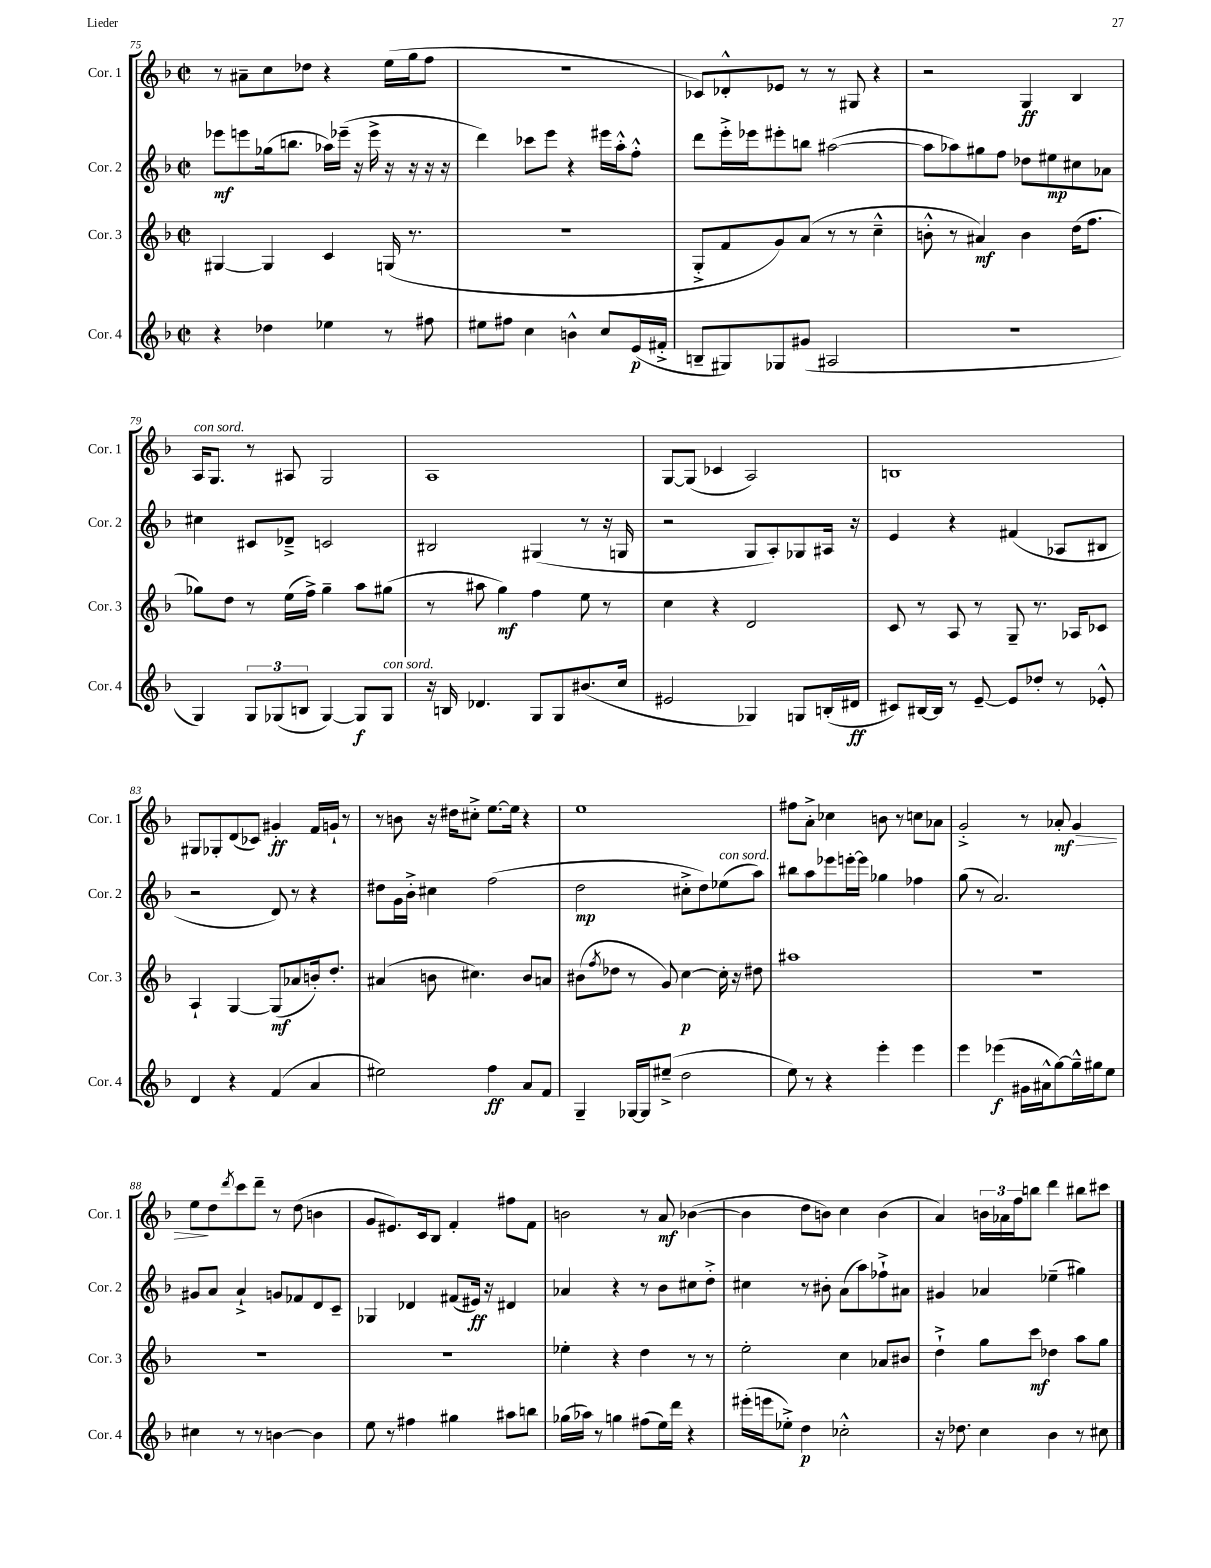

**kern	**kern	**kern	**kern
*staff4	*staff3	*staff2	*staff1
*clefG2	*clefG2	*clefG2	*clefG2
*k[b-]	*k[b-]	*k[b-]	*k[b-]
*M2/2	*M2/2	*M2/2	*M2/2
*met(c|)	*met(c|)	*met(c|)	*met(c|)
4r	[4G#/	8eee-\L	8r
.	.	8eee\	8a#~\L
4dd-\	4G#/]	(16gg-\k	8cc\
.	.	8.bb\J	.
.	.	.	8dd-\J
4ee-\	4c/	16aa-\LL)	4r
.	.	(16eee-~\JJ	.
.	.	16r	.
.	.	16eee-^\	.
8r	(16G/	16r	(16ee\LL
.	8.r	16r	16gg\J
8ff#\	.	16r	8ff\J
.	.	16r	.
=	=	=	=
8ee#\L	1r	4ddd\)	1r
8ff#\J	.	.	.
4cc\	.	8ccc-\L	.
.	.	8eee\J	.
4b^^\	.	4r	.
8cc/L	.	16eee#\LL	.
.	.	16aa'^^\J	.
(16e/L	.	8ff'^^\J	.
16f#'^/JJ	.	.	.
=	=	=	=
8B~/L	8G'^/L	8ddd\L	8c-/L)
8G#/)	8f/	16eee'^\L	8d-'^^/
.	.	16eee-\J	.
8G-/	8g/)	8eee#'\	8e-/J
(8g#/J	(8a/J	8bb\J	8r
2A#/	8r	([2aa#\	8r
.	8r	.	8G#/
.	4cc~^^\	.	4r
=	=	=	=
1r	8b'^^\	8aa#\]L	2r
.	8r	8aa-\)	.
.	4a#/)	8gg#\	.
.	.	8ff\J	.
.	4b\	8dd-\L	4G/
.	.	8ee#\	.
.	(16dd\LK	8cc#\	4B-/
.	8.ff\J	.	.
.	.	8a-\J	.
=	=	=	=
4G/)	8gg-\L)	4cc#\	16A/LK
.	.	.	8.G/J
.	8dd\J	.	.
12G/L	8r	8c#/L	8r
(12G-/	.	.	.
.	(16ee\LL	8d-~^/J	8A#/
12B/J	.	.	.
.	16ff^\JJ)	.	.
[4G-/)	4gg-~\	2c/	2G/
8G-/]L	8aa\L	.	.
8G-/J	(8gg#\J	.	.
=	=	=	=
16r	8r	2B#/	1A
16B/	.	.	.
4.d-/	8aa#\	.	.
.	4gg\)	.	.
8G/L	4ff\	(4G#/	.
8G/	.	.	.
(8.b#/	8ee\	8r	.
.	8r	16r	.
16cc/Jk	.	16G/	.
=	=	=	=
2e#/	4cc\	2r	[8G/L
.	.	.	(8G/]J
.	4r	.	4c-/
4G-/)	2d/	8G/L	2A/)
.	.	8A'/)	.
8G/L	.	8G-/	.
(16B'/L	.	16A#/Jk	.
16d#/JJ	.	16r	.
=	=	=	=
8c#/L)	8c/	4e/	1B
[16B#/L	8r	.	.
16B#/]JJ	.	.	.
8r	8A/	4r	.
[8e~/	8r	.	.
8e/]L	8G~/	(4f#/	.
8dd-'/J	8.r	.	.
8r	.	8A-/L	.
.	16A-/LK	.	.
8e-'^^/	8c-/J	8B#/J	.
=	=	=	=
4d/	4A`/	2r	8G#/L
.	.	.	8G-'/
4r	[4G/	.	(8d/
.	.	.	8c-/J)
(4f/	(8G/]L	8d/)	4g#'/
.	8a-/	8r	.
4a/	16b'/k)	4r	16f/LL
.	8.dd'/J	.	16g`/JJ
.	.	.	8r
=	=	=	=
2ee#\)	(4a#/	8dd#\L	8r
.	.	16g\L	8b\
.	.	16b-'^\JJ	.
.	8b\	4cc#\	16r
.	.	.	16dd#\LK
.	4.cc#\)	.	8cc#'^\J
4ff\	.	(2ff\	[8.ee\L
.	.	.	16ee\]Jk
8a/L	8b/L	.	4r
8f/J	8a/J	.	.
=	=	=	=
4G~/	(8b#\L	2dd\	1ee
.	8qff/	.	.
.	8dd-\J	.	.
[16G-/LL	8r	.	.
16G-/]J	.	.	.
(8ee#~^/J	8g/)	.	.
2dd\	[4cc\	8cc#'^\L	.
.	.	8dd\)	.
.	16cc'\]	(8ee-\	.
.	16r	.	.
.	8dd#\	8aa\J)	.
=	=	=	=
8ee\)	1aa#	8bb#\L	8ff#\L
8r	.	8aa\	8a'^\J
4r	.	8eee-\	4cc-\
.	.	[16eee'\L	.
.	.	16eee\]JJ	.
4eee'\	.	4gg-\	8b\
.	.	.	8r
4eee\	.	4ff-\	8cc\L
.	.	.	8a-\J
=	=	=	=
4eee\	1r	(8gg\	2g'^/
.	.	8r	.
(4eee-\	.	2.a/)	.
16g#\LL	.	.	8r
16a#^^\J	.	.	.
[8gg\)	.	.	8a-'/
16gg~^^\]L	.	.	4g/
16gg#\J	.	.	.
8ee\J	.	.	.
=	=	=	=
4cc#\	1r	8g#/L	8ee\L
.	.	8a/J	8dd\
.	.	.	8qddd/
8r	.	4a`^/	8ccc\
8r	.	.	8ddd~\J
[4b\	.	8g/L	8r
.	.	8f-/	(8dd\
4b\]	.	8d/	4b\
.	.	8c~/J	.
=	=	=	=
8ee\	1r	4G-/	8g/L
8r	.	.	8.e#/)
4ff#\	.	4d-/	.
.	.	.	16c/k
.	.	.	8B-/J
4gg#\	.	(8f#/L	4f'/
.	.	16e#/Jk)	.
.	.	16r	.
8aa#\L	.	4d#/	8ff#\L
8bb\J	.	.	8f\J
=	=	=	=
(16gg-\LL	4ee-'\	4a-/	2b\
16aa-\JJ)	.	.	.
8r	.	.	.
4gg\	4r	4r	.
(8ff#\L	4dd\	8r	8r
16ee\L)	.	8b-\L	8a/
16ddd\JJ	.	.	.
4r	8r	8cc#\	([4b-\
.	8r	8dd'^\J	.
=	=	=	=
(16eee#'\LL	2ee'\	4cc#\	4b-\]
16eee\J	.	.	.
8ee-'^\J)	.	.	.
4dd\	.	8r	8dd\L
.	.	8b#'\	8b\J)
2cc-'^^\	4cc\	(8a\L	4cc\
.	.	8aa\)	.
.	8a-/L	8ff-`^\	(4b\
.	8b#/J	8a#\J	.
=	=	=	=
16r	4dd`^\	4g#/	4a/)
8.dd-\	.	.	.
4cc\	8gg\L	4a-/	24b\LL
.	.	.	24a-\
.	.	.	24ff\J
.	8ccc\J	.	8bb\J
4b-\	4dd-\	(4ee-~\	4ddd\
8r	8aa\L	4gg#\)	8bb#\L
8cc#\	8gg\J	.	8ccc#\J
==	==	==	==
*-	*-	*-	*-
